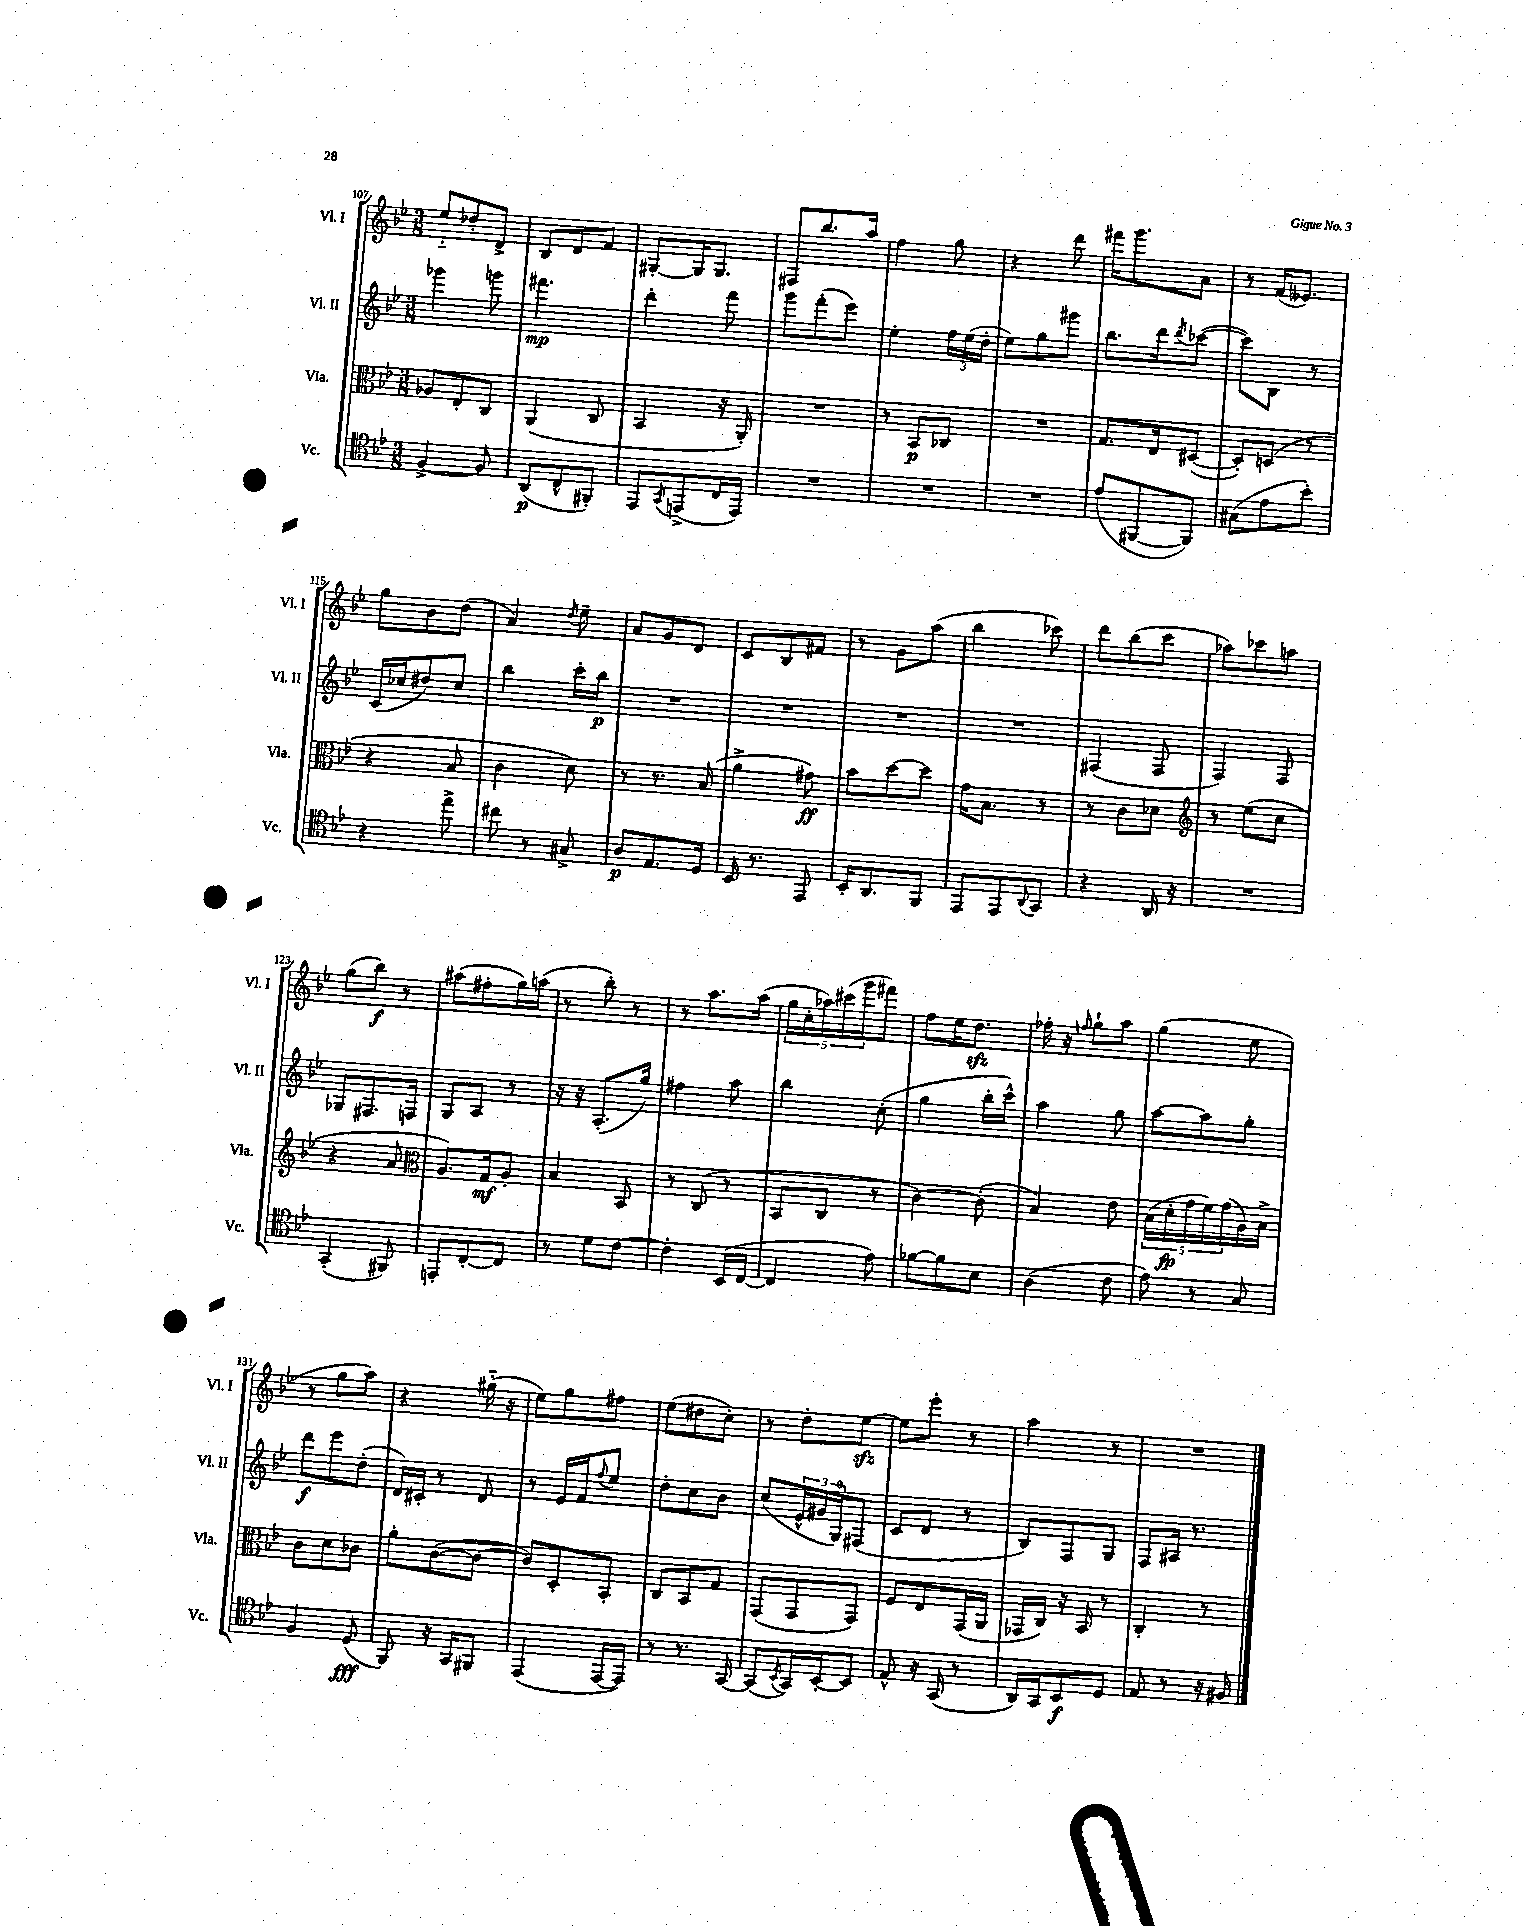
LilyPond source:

<<
\new StaffGroup <<
\new Staff = "s0" \with { instrumentName = "Vl. I" shortInstrumentName = "Vl. I" } {
    \clef treble \key bes \major \numericTimeSignature \time 3/8
    ees''8-_ des''8-. d'8-> |
    bes8 d'8 f'8 |
    gis8~-. gis16 gis8. |
    fis8 bes''8. a''16 |
    f''4 g''8 |
    r4 d'''8 |
    fis'''16 g'''8. a'8 |
    r8 f'16( eeses'8.) |
    g''8 bes'8 d''8( |
    a'4) \acciaccatura { d''8 } ees''8-- |
    a'8 g'8 d'8 |
    c'8 bes8 fis'8 |
    r8 g'8 a''8( |
    bes''4 ces'''8) |
    d'''8 bes''8( c'''8 |
    aes''8) ces'''8 a''8 |
    g''8( bes''8\f) r8 |
    ais''8( fis''8-. g''16) a''16( |
    r8 bes''8-.) r8 |
    r8 a''8. a''16( |
    \tuplet 5/4 { g''16 c''16-. aes''16) cis'''16( g'''16 } fis'''8) |
    f''8 ees''16 d''8.\sfz |
    fes''16-. r16 \grace { f''16 } g''8-! a''8 |
    g''4( ees''8 |
    r8 g''8 a''8) |
    r4 gis''16-_( r16 |
    ees''8) g''8 fis''8 |
    ees''8( dis''8 c''8-.) |
    r8 d''8-. ees''8~\sfz |
    ees''8 ees'''8-. r8 |
    a''4 r8 |
    R4. \bar "|." |
}
\new Staff = "s1" \with { instrumentName = "Vl. II" shortInstrumentName = "Vl. II" } {
    \clef treble \key bes \major \numericTimeSignature \time 3/8
    ges'''4 g'''8 |
    fis'''4.\mp |
    d'''4-. f'''8 |
    g'''8 f'''8-.( ees'''8) |
    ees''4-. \tuplet 3/2 { f''16 ees''16( d''16-. } |
    ees''8) g''8 gis'''8 |
    bes''8. d'''16 \acciaccatura { d'''8 } ces'''8~( |
    ces'''8) bes8 r8 |
    c'16( ces''16 dis''8) ces''8 |
    bes''4 c'''16-. bes''16\p |
    R4. |
    R4. |
    R4. |
    R4. |
    fis4( fis8 |
    f4) f8 |
    ges8 fis8. f16 |
    g8 a8 r8 |
    r16 r16 a8.-.( g''16) |
    fis''4 a''8 |
    bes''4 c''8-.( |
    g''4 bes''16-. c'''16-^) |
    a''4 g''8 |
    a''8~ a''8 g''8-. |
    d'''8\f ees'''8 d''8-.( |
    d'16) cis'16-. r8 d'8 |
    r8 ees'16 f'16 \appoggiatura { f''8 } ees''8 |
    d''8-. c''8 bes'8 |
    c''8( \tuplet 3/2 { ees'16-^ gis'16 g16-0) } fis8( |
    c'8 d'8 r8 |
    bes8) f8 g8 |
    f8 ais16 r8. \bar "|." |
}
\new Staff = "s2" \with { instrumentName = "Vla." shortInstrumentName = "Vla." } {
    \clef alto \key bes \major \numericTimeSignature \time 3/8
    aes8 ees8-. c8 |
    a,4( c8 |
    bes,4 r16 a,16-.) |
    R4. |
    r8 bes,8\p ces8 |
    R4. |
    g8. ees16 dis8~( |
    dis8-.) d8( r8 |
    r4 bes8 |
    c'4 d'8) |
    r8 r8. bes16( |
    a'4-> gis'8\ff) |
    bes'8 d''8~ d''8 |
    g'16 bes8. r8 |
    r8 c'8 des'8 |
    \clef treble r8 ees''8( c''8 |
    r4 a'8 |
    \clef alto a8.) g16\mf a8-. |
    bes4 bes,8 |
    r8 c8( r8 |
    bes,8 c8 r8 |
    c'4~) c'8-.( |
    bes4) ees'8 |
    \tuplet 5/4 { bes16( d'16-.\fp g'16 f'16) g'16( } a16) bes16-> |
    c'8 d'8 ces'8 |
    a'8-. c'8~( c'8~ |
    c'8) d8-. bes,8-. |
    c8 bes,8 g8 |
    g,8( g,8 g,8) |
    f8 ees8 g,16( a,16 |
    ges,16 c16) r16 bes,16 r8 |
    c4-. r8 \bar "|." |
}
\new Staff = "s3" \with { instrumentName = "Vc." shortInstrumentName = "Vc." } {
    \clef tenor \key bes \major \numericTimeSignature \time 3/8
    f4~-> f8 |
    a,8\p( c8-^ fis,8-.) |
    ees,8 \acciaccatura { g,8 } e,8->( c16 e,16) |
    R4. |
    R4. |
    R4. |
    ees'8( fis,8~ fis,8) |
    gis8( ees'8 bes'8-.) |
    r4 ees''8-> |
    cis''8 r8 gis8-> |
    a8\p ees8. d16 |
    bes,16 r8. ees,8 |
    bes,16-. a,8. f,8 |
    ees,8 ees,8 \appoggiatura { a,8 } g,8 |
    r4 a,16 r16 |
    R4. |
    g,4-.( fis,8) |
    e,8-. c8~-. c8 |
    r8 d'8 c'8~ |
    c'4-. bes,16( c16~ |
    c4 ees'8) |
    fes'8~ fes'8 bes8 |
    a4( c'8 |
    ees'8) r8 g8 |
    f4 d8\fff( |
    f,8) r16 g,16 fis,8 |
    ees,4( ees,16~ ees,16) |
    r8 r8. g,16~ |
    g,8( \acciaccatura { bes,8 } g,16) bes,16~-. bes,8 |
    ees8-^ r16 g,16( r8 |
    a,16) g,16 bes,8\f d8 |
    ees8 r8 r16 fis16 \bar "|." |
}
>>
>>
\layout { \context { \Score currentBarNumber = #107 } }
